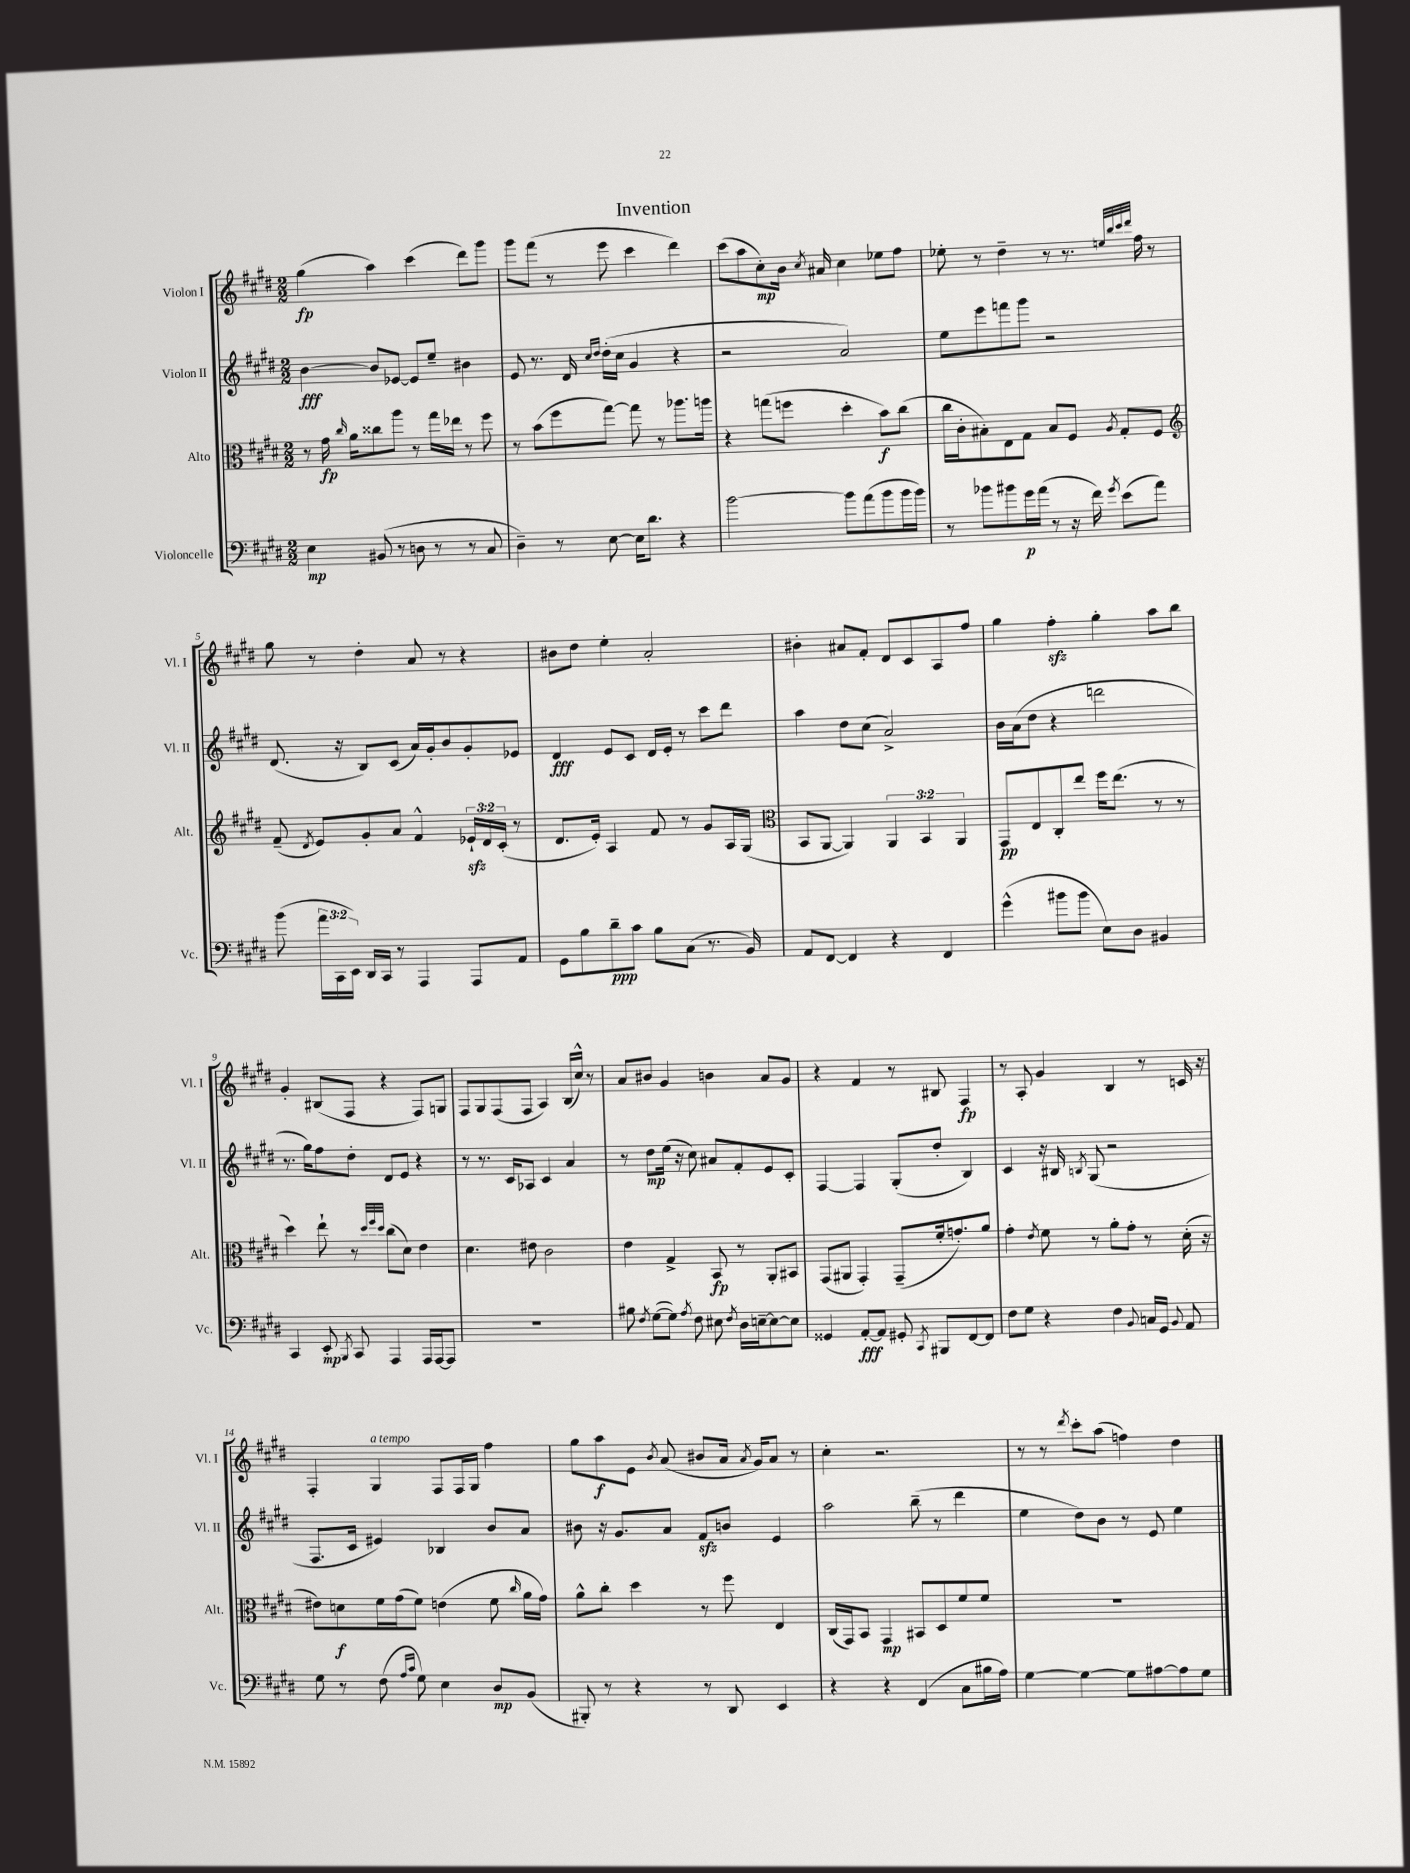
\header { title = "Invention" }
<<
\new StaffGroup <<
\new Staff = "s0" \with { instrumentName = "Violon I" shortInstrumentName = "Vl. I" } {
    \clef treble \key e \major \numericTimeSignature \time 2/2
    \autoBeamOff gis''4\fp( a''4) cis'''4( dis'''8[) gis'''8] |
    gis'''8[ fis'''8]( r8 e'''8 cis'''4 dis'''4) |
    cis'''8[( a''8 cis''8-.\mp) b'16] \acciaccatura { cis''8 } ais'16 cis''4 ees''8[ fis''8] |
    ees''8-. r8 dis''4-- r8 r8. \grace { e''32[ b''32 cis'''32 dis'''32] } fis''16 r8 |
    gis''8 r8 dis''4-. a'8 r8 r4 |
    bis'8[ dis''8] e''4-. a'2-. |
    bis'4-. ais'8[ fis'8]-. dis'8[ cis'8 a8 fis''8] |
    gis''4 fis''4-.\sfz gis''4-. a''8[ b''8] |
    gis'4-. bis8[( fis8] r4 fis8[) g8] |
    fis8[ gis8 fis8( fis8] a4) b16[( cis''16]-^) r8 |
    a'8[ bis'8] gis'4 b'4 a'8[ gis'8] |
    r4 fis'4 r8 bis8 fis4\fp |
    r8 a8-. gis'4 b4 r8 c'16 r16 |
    fis4-. gis4^\markup { \italic "a tempo" } fis8[ fis16 gis16] fis''4 |
    gis''8[ a''8\f e'8] \acciaccatura { b'8 } a'8( bis'8[ a'16] \acciaccatura { a'8 } gis'16[) a'8] r8 |
    cis''4-. r2. |
    r8 r8 \acciaccatura { dis'''8 } cis'''8[-. a''8]( f''4) dis''4 \bar "|." |
}
\new Staff = "s1" \with { instrumentName = "Violon II" shortInstrumentName = "Vl. II" } {
    \clef treble \key e \major \numericTimeSignature \time 2/2
    \autoBeamOff b'4~\fff b'8[ ees'8]~ ees'8[ e''8]-- bis'4 |
    e'8 r8. dis'16 \grace { cis''16[ dis''16] } dis''16[-.( cis''16] gis'4 r4 |
    r2 a'2) |
    e''8[ e'''8 f'''8 gis'''8] r2 |
    dis'8.( r16 b8[) cis'8]( a'16[) gis'16-. b'8 gis'8-. ees'8] |
    dis'4\fff e'8[ cis'8] dis'16[ e'16]-. r8 cis'''8[ dis'''8] |
    a''4 dis''8[ cis''8]( a'2->) |
    b'16[ a'16( dis''8] r4 d'''2 |
    r8. gis''16[) fis''8 dis''8]-. dis'8[ e'8] r4 |
    r8 r8. cis'16[ aes8] cis'4 a'4 |
    r8 dis''8[\mp e''16]( r16 cis''8) ais'8[ fis'8-. e'8 cis'8]-. |
    fis4~ fis4 gis8[-.( dis''8]-. b4) |
    cis'4 r16 bis16 \acciaccatura { b8 } gis8( r2 |
    fis8.[ cis'16] eis'4) bes4 b'8[ a'8] |
    bis'8 r16 gis'8.[ a'8] fis'8[\sfz b'8] e'4 |
    a''2 b''8--( r8 dis'''4 |
    e''4 dis''8[) b'8] r8 e'8 e''4 \bar "|." |
}
\new Staff = "s2" \with { instrumentName = "Alto" shortInstrumentName = "Alt." } {
    \clef alto \key e \major \numericTimeSignature \time 2/2 \override Staff.TupletNumber.text = #tuplet-number::calc-fraction-text
    \autoBeamOff r8 gis'16\fp \grace { cis''16 } a'16[ cisis''8 a''8] r8 gis''16[ ees''16] r8 fis''8 |
    r8 b'8[( fis''8 gis''8]~) gis''8 r8 aes''8.[ a''16] |
    r4 g''8[( f''8] dis''4-. b'8[\f) cis''8]( |
    cis''16[ cis'16-. bis8-.) e8 gis8] bis8[ fis8] \acciaccatura { a8 } gis8[-. fis8] |
    \clef treble fis'8--( \acciaccatura { dis'8 } e'8[) gis'8-. a'8] fis'4-^ \tuplet 3/2 { ees'16[-!\sfz dis'16 cis'16]-.( } r8 |
    dis'8.[ e'16]-.) a4 fis'8 r8 gis'8[ a16 gis16]( |
    \clef alto b,8[ a,8]~ a,4) \tuplet 3/2 { a,4 b,4 a,4 } |
    gis,8[\pp e8 cis8-. e''8] fis''16[ e''8.]( r8 r8 |
    dis''4) e''8-! r8 \grace { dis''32[ fis''32 dis''32] } cis''8[( dis'8]) e'4 |
    dis'4. eis'8 cis'2 |
    e'4 gis4-> b,8\fp r8 a,8[-. bis,8] |
    gis,8[( ais,8] gis,4-.) gis,8[--( fis'16-. g'8.-.) a'8] |
    gis'4-. \acciaccatura { e'8 } fis'8 r8 a'8[-. gis'8]-. r8 dis'16-.( r16 |
    eis'8[) d'8\f fis'16 gis'16( fis'8]) e'4( fis'8 \grace { cis''16 } a'16[ gis'16]) |
    a'8[-^ cis''8]-. dis''4 r8 fis''8 e4 |
    cis16[( gis,16) b,8] gis,4\mp bis,8[ dis8 fis'8 fis'8] |
    R1 \bar "|." |
}
\new Staff = "s3" \with { instrumentName = "Violoncelle" shortInstrumentName = "Vc." } {
    \clef bass \key e \major \numericTimeSignature \time 2/2 \override Staff.TupletNumber.text = #tuplet-number::calc-fraction-text
    \autoBeamOff e4\mp bis,8( r8 d8 r8 r8 cis8 |
    dis4--) r8 e8~ e16[ dis'8.] r4 |
    b'2~ b'8[ a'8( b'8 b'16 b'16]) |
    r8 bes'8[ bis'8 gis'16\p a'16]( r8 r16 fis'16) \acciaccatura { gis'8 } e'8[( a'8]) |
    b'8( \tuplet 3/2 { a'16[ cis,16 e,16]) } dis,16[ cis,16] r8 a,,4 a,,8[ a,8] |
    gis,8[ b8 dis'8--\ppp cis'8] b8[ cis8]( r8. b,16) |
    a,8[ fis,8]~ fis,4 r4 fis,4 |
    gis'4-^( bis'8[ bis'8] e8[) dis8] bis,4 |
    cis,4 e,8-.\mp \acciaccatura { b,,8 } cis,8 a,,4 a,,16[ a,,16~ a,,8] |
    R1 |
    bis8 \acciaccatura { fis8 } gis8[~( gis8]) \acciaccatura { a8 } fis8 eis8 \acciaccatura { fis8 } dis16[ e16~-- e8~ e8] |
    gisis,4 a,8[~-.\fff a,8] gis,8-. \acciaccatura { cis,8 } bis,,8[ fis,8~ fis,8] |
    fis8[ gis8] r4 fis4 \appoggiatura { b,8 } c16[ gis,16] \appoggiatura { b,8 } a,8 |
    gis8 r8 fis8( \grace { a16[ cis'16] } gis8) e4 dis8[\mp b,8]( |
    bis,,8-.) r8 r4 r8 dis,8 e,4 |
    r4 r4 fis,4( cis8[ bis16 a16]) |
    gis4~ gis4~ gis8[ ais8~ ais8 gis8] \bar "|." |
}
>>
>>
